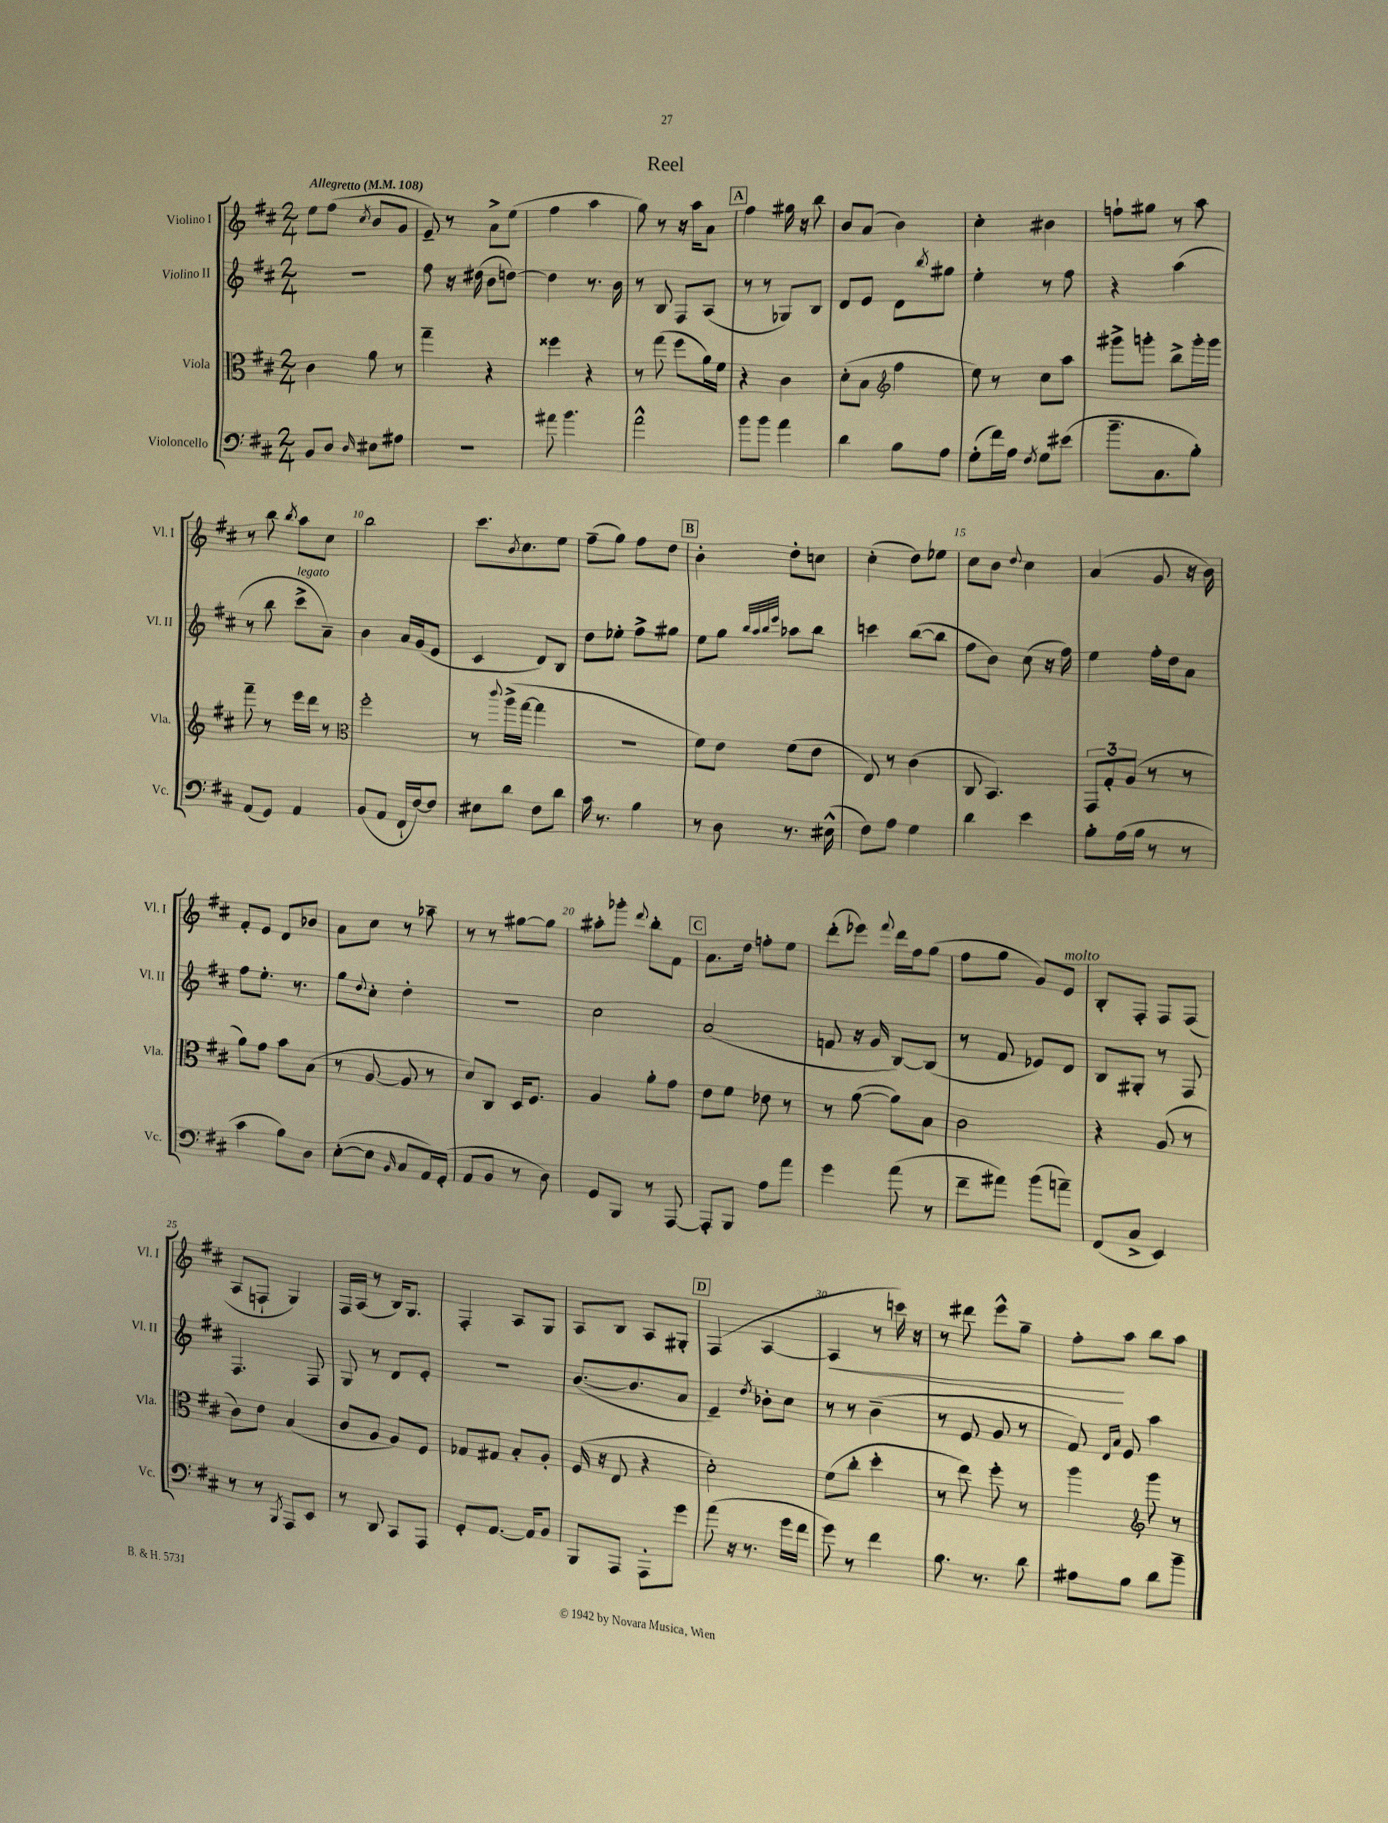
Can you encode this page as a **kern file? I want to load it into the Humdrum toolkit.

**kern	**kern	**kern	**kern	**dynam
*part4	*part3	*part2	*part1	*part1
*staff4	*staff3	*staff2	*staff1	*staff1
*I"Violoncello	*I"Viola	*I"Violino II	*I"Violino I	*
*I'Vc.	*I'Vla.	*I'Vl. II	*I'Vl. I	*
*clefF4	*clefC3	*clefG2	*clefG2	*
*k[f#c#]	*k[f#c#]	*k[f#c#]	*k[f#c#]	*
*M2/4	*M2/4	*M2/4	*M2/4	*
*MM108	*MM108	*MM108	*MM108	*
=1	=1	=1	=1	=1
!	!	!	!LO:TX:a:B:t=Allegretto	!
8BB/L	4c#\	2r	8ee\L	.
8D/J	.	.	(8ff#\J	.
16qqD/	.	.	8qcc#/	.
8E#X\L	8a\	.	8b/L	.
8A#X\J	8r	.	8g/J	.
=2	=2	=2	=2	=2
2r	4gg~\	8ff#\	8e~/)	.
.	.	16r	8r	.
.	.	(16dd#X\	.	.
.	4r	8b\L	8a^\L	.
.	.	[8ddn\J)	(8ee\J	.
=3	=3	=3	=3	=3
8a#X\	4ff##X\	4dd\]	4ff#\	.
4.b\	.	.	.	.
.	4r	8.r	4aa\	.
.	.	16b\	.	.
=4	=4	=4	=4	=4
2a^^\	8r	8r	8gg\)	.
.	(8gg\	8B/	8r	.
.	8ff#\L	8F#/L	16r	.
.	.	.	16aa\KL	.
.	16a\L)	(8A/J	8a\J	.
.	16f#\JJ	.	.	.
!!LO:REH:place=s1:t=A
=5	=5	=5	=5	=5
8b\L	4r	8r	4ff#\	.
8b\J	.	8r	.	.
4a\	4c#\	8G-X/L)	16gg#X\	.
.	.	.	16r	.
.	.	8B/J	8bb\	.
=6	=6	=6	=6	=6
4d\	(8d'\L	8d/L	8b/L	.
.	8B\J	8e/J	(8a/J	.
*	*clefG2	*	*	*
8B\L	4ff#\	8d\L	4b\)	.
.	.	8qbb/	.	.
8A\J	.	8gg#X\J	.	.
=7	=7	=7	=7	=7
(8G'\L	8ee\)	4ee'\	4cc#'\	.
16f#\L)	8r	.	.	.
16A\JJ	.	.	.	.
8qF#/	.	.	.	.
8G\L	8cc#\L	8r	4b#X\	.
(8e#X\J	8aa\J	8ff#\	.	.
=8	=8	=8	=8	=8
8.b~\L	8ggg#X^\L	4r	8ffn`\L	.
.	8gggn'\J	.	8gg#X\J	.
8.C#\	.	.	.	.
.	8bb^\L	(4aa\	8r	.
8B'\J)	16ggg'\L	.	8aa\	.
.	16ggg\JJ	.	.	.
!!LO:LB:g=z
=9	=9	=9	=9	=9
(8AA/L	8fff#~\	8r	8r	.
8GG/J)	8r	8bb\	8bb\	.
.	.	.	8qbb/	.
!	!	!LO:TX:a:i:t=legato	!	!
4AA/	16eee\LL	8ccc#^\L	8aa\L	.
.	16ddd\JJ	.	.	.
.	8r	8a~\J)	8cc#\J	.
=10	=10	=10	=10	=10
*	*clefC3	*	*	*
(8BB/L	2ff#'\	4b\	2bb\	.
8AA/J	.	.	.	.
16FF#`/LL	.	16a/LL	.	.
[16F#/J)	.	(16g/J	.	.
8F#/J]	.	8e/J	.	.
=11	=11	=11	=11	=11
8E#X\L	8r	4c#/	8.ccc#\L	.
.	8qqccc#/	.	.	.
8d\J	(16aa^\LL	.	.	.
.	.	.	8qb/	.
.	[16gg\JJ	.	8.cc#\	.
8F#\L	4gg\]	8d/L)	.	.
8d\J	.	8B/J	8ee\J	.
=12	=12	=12	=12	=12
16c#\	2r	8dd\L	(8ff#~\L	.
8.r	.	.	.	.
.	.	8ee-X'\J	8gg\J)	.
4B\	.	8ff#^\L	8ff#\L	.
.	.	8gg#X\J	8dd\J	.
!!LO:REH:place=s1:t=B
=13	=13	=13	=13	=13
8r	8f#\L)	8ee\L	4b'\	.
8D\	8e\J	8gg\J	.	.
.	.	32qqbb/LLL	.	.
.	.	32qqaa/	.	.
.	.	32qqbb/	.	.
.	.	32qqeee/JJJ	.	.
8.r	(8f#\L	8aa-X\L	8dd'\L	.
.	8e\J	8bb\J	8ccn\J	.
(16E#X^^\	.	.	.	.
=14	=14	=14	=14	=14
8F#\L)	8E/)	4cccn\	(4cc#'\	.
8A\J	8r	.	.	.
4G\	(4c#\	([8bb\L	8dd\L)	.
.	.	8bb\J]	8ee-X\J	.
=15	=15	=15	=15	=15
4d\	8C#/	8ff#\L	8cc#\L	.
.	4.BB/)	8b\J)	8b\J	.
.	.	.	8qqdd/	.
4e\	.	(8cc#\	4cc#\	.
.	.	16r	.	.
.	.	16ff#\)	.	.
=16	=16	=16	=16	=16
8B'\L	12GG/L	4ee\	(4a/	.
.	12G'/	.	.	.
(16A\L	.	.	.	.
.	(12A/J	.	.	.
16B\JJ	.	.	.	.
8r	8r	16ff#'\LL	8g/	.
.	.	16dd\J	.	.
8r	8r	8a\J	16r	.
.	.	.	16b\)	.
!!LO:LB:g=z
=17	=17	=17	=17	=17
4c#\	8a\L)	8ff#\L	8f#'/L	.
.	8g\J	8.ee'\J	8e/J	.
8B\L)	8b\L	.	8d/L	.
.	.	8.r	.	.
8D\J	(8B\J	.	8b-X/J	.
=18	=18	=18	=18	=18
([8E'\L	8r	8gg\L	8a\L	.
.	.	8qqdd/	.	.
8E\J]	[8A/	8cc#'\J	8cc#\J	.
16qqBB/	.	.	.	.
8C#/L	8A/]	4dd'\	8r	.
16AA/L)	8r	.	8aa-X~\	.
(16GG'/JJ	.	.	.	.
=19	=19	=19	=19	=19
8AA/L	8d/L)	2r	8r	.
8BB/J	8C#/J	.	8r	.
8r	16D/KL	.	[8gg#X\L	.
.	8.F#/J	.	.	.
8D\)	.	.	8gg#\J]	.
=20	=20	=20	=20	=20
8GG/L	4A/	2cc#\	8aa#X'\L	.
8BBB/J	.	.	8ggg-X'\J	.
.	.	.	8qqddd/	.
8r	8a'\L	.	8bb'\L	.
[8AAA/	8g\J	.	8f#\J	.
!!LO:REH:place=s1:t=C
=21	=21	=21	=21	=21
8AAA'/L]	8e\L	(2a/	8.a\L	.
8BBB/J	8f#\J	.	.	.
.	.	.	16dd\Jk	.
8A\L	8e-X\	.	8ffn'\L	.
8a\J	8r	.	8ee\J	.
=22	=22	=22	=22	=22
4g\	8r	8fn/	(8ddd'\L	.
.	([8a\	16r	8eee-X\J)	.
.	.	16g/	.	.
.	.	.	8qqfff#/	.
(8a\	8a\L])	[8B/L)	16ddd\LL	.
.	.	.	16ff#\J	.
8r	8B\J	(8B/J]	(8gg\J	.
=23	=23	=23	=23	=23
8f#~\L	2c#\	8r	8ff#\L	.
8a#X\J)	.	8f#/	8gg\J	.
(8b\L	.	8e-X/L)	8g/L)	.
!	!	!	!LO:TX:a:i:t=molto	!
8an~\J)	.	8d/J	8e/J	.
=24	=24	=24	=24	=24
(8FF#/L	4r	8B/L	8B'/L	.
8C#^/J	.	8G#X'/J	8F#'/J	.
4EE/)	(8A/	8r	8F#/L	.
.	8r	8F#/	(8F#/J	.
!!LO:LB:g=z
=25	=25	=25	=25	=25
8r	8c#\L)	4.F#/	8A/L	.
8r	8e\J	.	8Fn`/J	.
8qBBB/	.	.	.	.
8AAA/L	(4B/	.	4G/)	.
8EE/J	.	8F#/	.	.
=26	=26	=26	=26	=26
8r	8c#/L	8G/	16F#/LL	.
.	.	.	(16A/JJ	.
8DD/	8A/J	8r	8r	.
8CC#/L	8A/L)	8d/L	16B/KL)	.
.	.	.	8.G/J	.
8AAA/J	8F#/J	8e'/J	.	.
=27	=27	=27	=27	=27
8GG'/L	8G-X/L	2r	4F#'/	.
[8.AA/J	8G#X/J	.	.	.
.	8B'/L	.	8A/L	.
16AA/KL]	.	.	.	.
8BB/J	8A'/J	.	8G/J	.
=28	=28	=28	=28	=28
8BBB/L	(16F#/	([8.b/L	8A/L	.
.	16r	.	.	.
8AAA/J	8E/	.	8B/J	.
.	.	8.b/]	.	.
8AAA'\L	4r	.	8A/L	.
8g\J	.	8a/J	8G#X'/J	.
!!LO:REH:place=s1:t=D
=29	=29	=29	=29	=29
(8a\	2d'\)	4e~/)	(4F#/	.
16r	.	.	.	.
8.r	.	.	.	.
.	.	8qdd/	.	.
.	.	8b-X'\L	[4A/	.
16g\LL	.	8cc#\J	.	.
16f#\JJ	.	.	.	.
=30	=30	=30	=30	=30
!	!	!	!	!LO:HP:b
8g\)	(8f#\L	8r	4A/]	<
8r	8cc#'\J	8r	.	.
4f#\	4dd'\	(4b~\	8r	.
.	.	.	16cccn\)	.
.	.	.	16r	.
=31	=31	=31	=31	=31
8.B\	8r	8r	8r	.
.	8ee\)	8e/	8ddd#X\	.
8.r	.	.	.	.
.	8ff#'\	8g/	8eee^^\L	.
8d\	8r	8r	8gg~\J	.
=32	=32	=32	=32	=32
8A#X\L	4aa\	8f#/)	8ff#'\L	.
.	.	16qqd/LL	.	.
.	.	16qqa/JJ	.	.
8B\J	.	8e/	8aa\J	[
*	*clefG2	*	*	*
8d\L	8ggg\	4aa\	8bb\L	.
8b~\J	8r	.	8aa\J	.
==	==	==	==	==
*-	*-	*-	*-	*-
